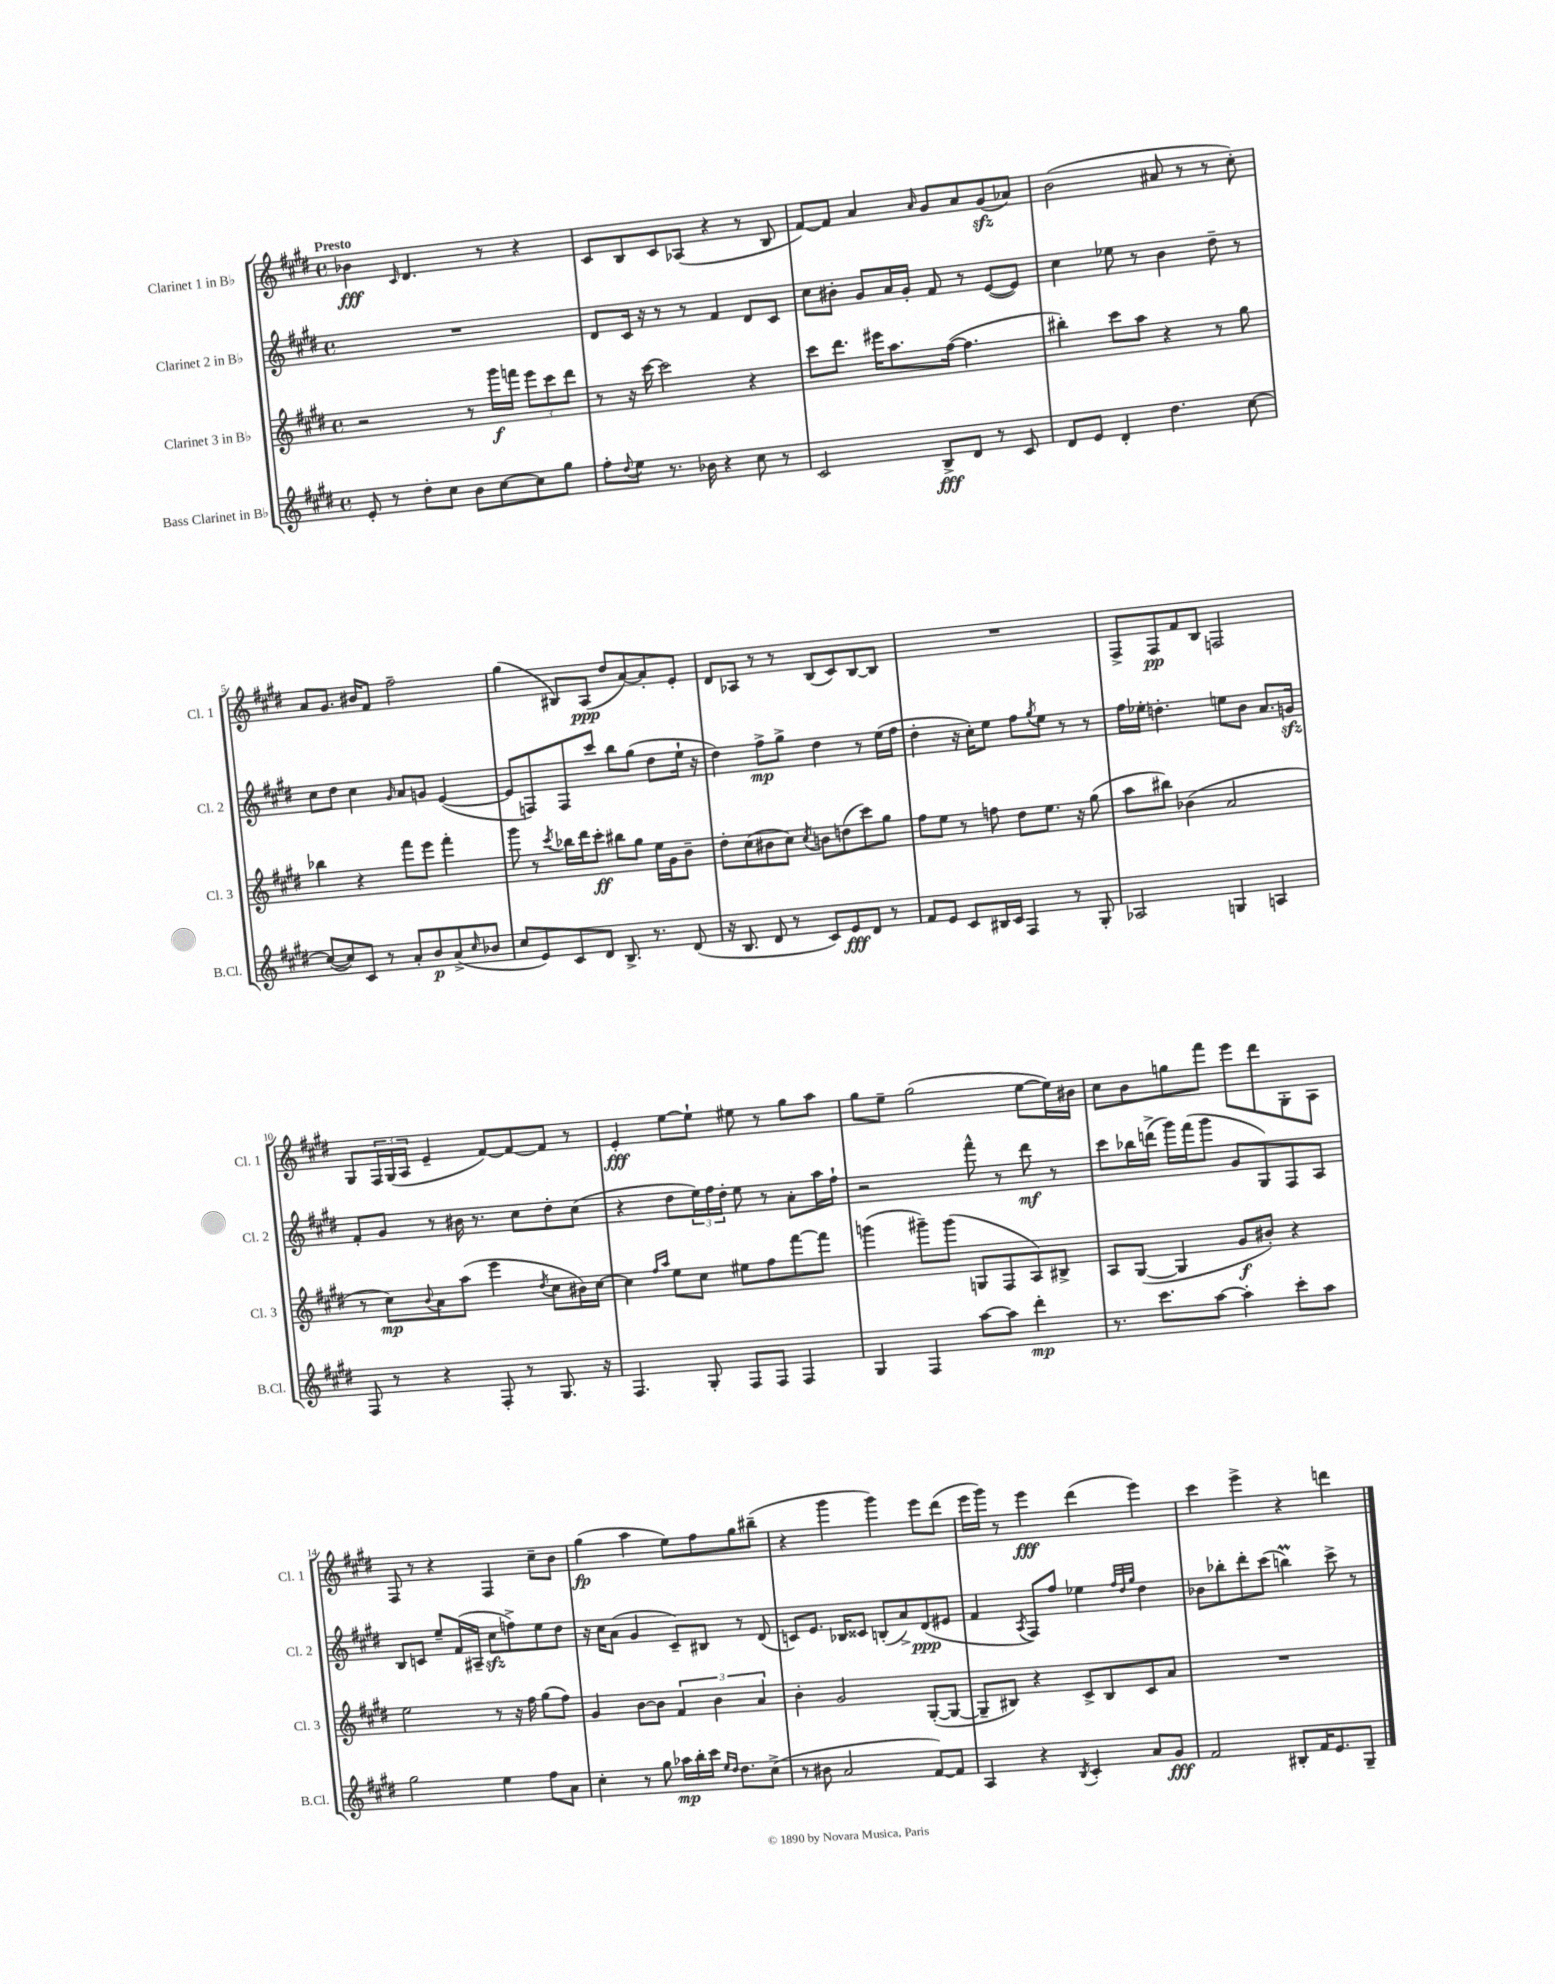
<<
\new StaffGroup <<
\new Staff = "s0" \with { instrumentName = "Clarinet 1 in Bb" shortInstrumentName = "Cl. 1" } {
    \clef treble \key e \major \defaultTimeSignature \time 4/4 \tempo "Presto"
    bes'4\fff \grace { cis'16 } dis'4. r8 r4 |
    cis'8 b8 cis'8 aes8( r4 r8 b8 |
    fis'8~) fis'8 a'4 \grace { a'16 } gis'8 a'8 gis'8\sfz( aes'8) |
    b'2( ais'8 r8 r8 cis''8-.) |
    a'8 gis'8. bis'16 fis'8 fis''2-- |
    gis''4( bis8) a8\ppp( dis''8 a'8~) a'8-. e'8-. |
    dis'8 aes8 r8 r8 b8( cis'8) b8~ b8 |
    R1 |
    fis8-> fis8\pp fis'8 b8 f2 |
    gis8 \tuplet 3/2 { fis16 gis16( a16 } e'4-- fis'8~) fis'8~ fis'8 r8 |
    e'4-.\fff e''8~ e''8-! eis''8 r8 gis''8 a''8 |
    gis''8 e''8-- gis''2( e''8~ e''16) bis'16 |
    cis''8 b'8 g''8 fis'''8 e'''8 dis'''8 gis8-. a8 |
    fis8 r8 r4 fis4 cis''8-- b'8 |
    gis''4\fp( a''4 e''8) fis''8 gis''8 bis''8--( |
    r4 gis'''4 gis'''4) e'''8 dis'''8( |
    e'''16 gis'''16) r8 e'''4\fff dis'''4( e'''4) |
    cis'''4 e'''4-> r4 d'''4 \bar "|." |
}
\new Staff = "s1" \with { instrumentName = "Clarinet 2 in Bb" shortInstrumentName = "Cl. 2" } {
    \clef treble \key e \major \defaultTimeSignature \time 4/4
    R1 |
    dis'8 cis'16 r16 r8 r8 fis'4 dis'8 cis'8 |
    cis''8 bis'8-. gis'8 a'16 gis'16-. fis'8 r8 e'8~( e'8) |
    cis''4 ees''8 r8 b'4 dis''8-- r8 |
    cis''8 dis''8 cis''4 \grace { gis'16 } a'8 g'8 e'4~( |
    e'8 f8) f8 cis'''8 b''8 gis''8( dis''8 e''16-! r16 |
    dis''4) fis''8->\mp gis''8-> dis''4 r8 e''16( fis''16 |
    dis''4-. r16 cis''16-.) e''8 fis''8 \acciaccatura { gis''8 } e''8 r8 r8 |
    fis''16 ees''16-. d''4.-. e''8 b'8 a'8. g'16\sfz |
    fis'8-. gis'8 r8 bis'16 r8. cis''8 dis''8-. cis''8( |
    r4 dis''8 \tuplet 3/2 { e''16) fis''16 dis''16-. } e''8 r8 a'8-. a''16 fis''16-! |
    r2 fis'''8-^ r8 dis'''8\mf r8 |
    cis'''8 bes''16 d'''16->( gis'''16) fis'''16( gis'''8 gis'8 gis8) fis8 a8 |
    b8 c'8 e''8-- fis'16( ais16-- cis''8\sfz f''8->) e''8 dis''8 |
    r16 cis''16 a'8( gis'4 cis'8--) bis8 r8 dis'8( |
    c'8) e'8. bes16 cisis'8 b8-.( a'8->) dis'8\ppp( eis'8 |
    fis'4 \acciaccatura { a8 } fis8) fis''8 ees''4 \grace { fis''32 dis''32 gis''32 } dis''4 |
    bes'8 bes''8-. dis'''8-. cis'''8( b''4\prall) cis'''8-> r8 \bar "|." |
}
\new Staff = "s2" \with { instrumentName = "Clarinet 3 in Bb" shortInstrumentName = "Cl. 3" } {
    \clef treble \key e \major \defaultTimeSignature \time 4/4
    r2 r8 gis'''16\f f'''16 \tuplet 3/2 { e'''8 cis'''8 dis'''8 } |
    r8 r16 cis'''16~ cis'''2 r4 |
    cis'''8 dis'''8. eis'''16 a''8. fis''16~( fis''4. |
    bis''4-.) cis'''8 a''8 r4 r8 gis''8 |
    bes''4 r4 fis'''8 e'''8 fis'''4-. |
    gis'''8 r8 \acciaccatura { cis'''8 } bes''16 dis'''16 cis'''8-.\ff bis''8 gis''8 e''16 gis'16 b'8-- |
    dis''8-. cis''8( bis'8 cis''8) \acciaccatura { cis''8 } b'8 d''8( cis'''8) gis''8 |
    fis''8 e''8 r8 f''8 dis''8 e''8. r16 gis''8( |
    a''8 bis''8) bes'4( a'2 |
    r8 cis''8\mp) \appoggiatura { b'8 } a'8 a''8( e'''4 \acciaccatura { dis''8 } cis''8 bis'16) cis''16~ |
    cis''4 \grace { fis''16 a''16 } e''8 cis''8 eis''8 fis''8 fis'''8~ fis'''8 |
    g'''4( gis'''8--) gis'''8( g8 fis8 a8) bis8-> |
    a8 gis8~( gis4 gis'8\f bis'8-.) r4 |
    e''2 r8 r16 fis''16 gis''8( fis''8) |
    gis'4 b'8~ b'8 \tuplet 3/2 { fis'4 b'4 a'4 } |
    b'4-. gis'2 gis8~-.( gis8~ |
    gis8-- bis8) r4 cis'8-> bis8 cis'8 a'8 |
    R1 \bar "|." |
}
\new Staff = "s3" \with { instrumentName = "Bass Clarinet in Bb" shortInstrumentName = "B.Cl." } {
    \clef treble \key e \major \defaultTimeSignature \time 4/4
    e'8-. r8 dis''8-. cis''8 b'8 cis''8~ cis''8 gis''8 |
    fis''8-. \appoggiatura { dis''8 } e''8 r8. bes'16 r4 cis''8 r8 |
    cis'2 b8->\fff dis'8 r8 cis'8 |
    dis'8 e'8 dis'4-. dis''4. cis''8~ |
    cis''8~( cis''8) cis'8 r8 a'8-. b'8\p a'8->( \grace { cis''16 } bes'8 |
    cis''8 e'8) cis'8 dis'8 b8.-> r8. dis'8( |
    r16 b8. dis'8 r8 cis'8) e'8\fff dis'8 r8 |
    fis'8 e'8 cis'8 bis16 cis'16 fis4 r8 gis8-. |
    aes2 g4 a4 |
    fis8 r8 r4 fis8-. r8 gis8. r16 |
    fis4. gis8-. fis8 fis8 fis4 |
    gis4 fis4 a''8~ a''8 dis'''4-.\mp |
    r8. cis'''8. a''8~ a''4-. cis'''8-. a''8 |
    gis''2 e''4 fis''8 a'8 |
    cis''4-. r8 gis''8 aes''16\mp b''16-. cis'''16 \grace { e''16 dis''16 } dis''8. cis''8->( |
    r8 bis'8 a'2 fis'8~) fis'8 |
    a4 r4 \acciaccatura { b8 } cis'4-. a'8 gis'8\fff |
    fis'2 bis8-. fis'16 e'8. gis8-- \bar "|." |
}
>>
>>
